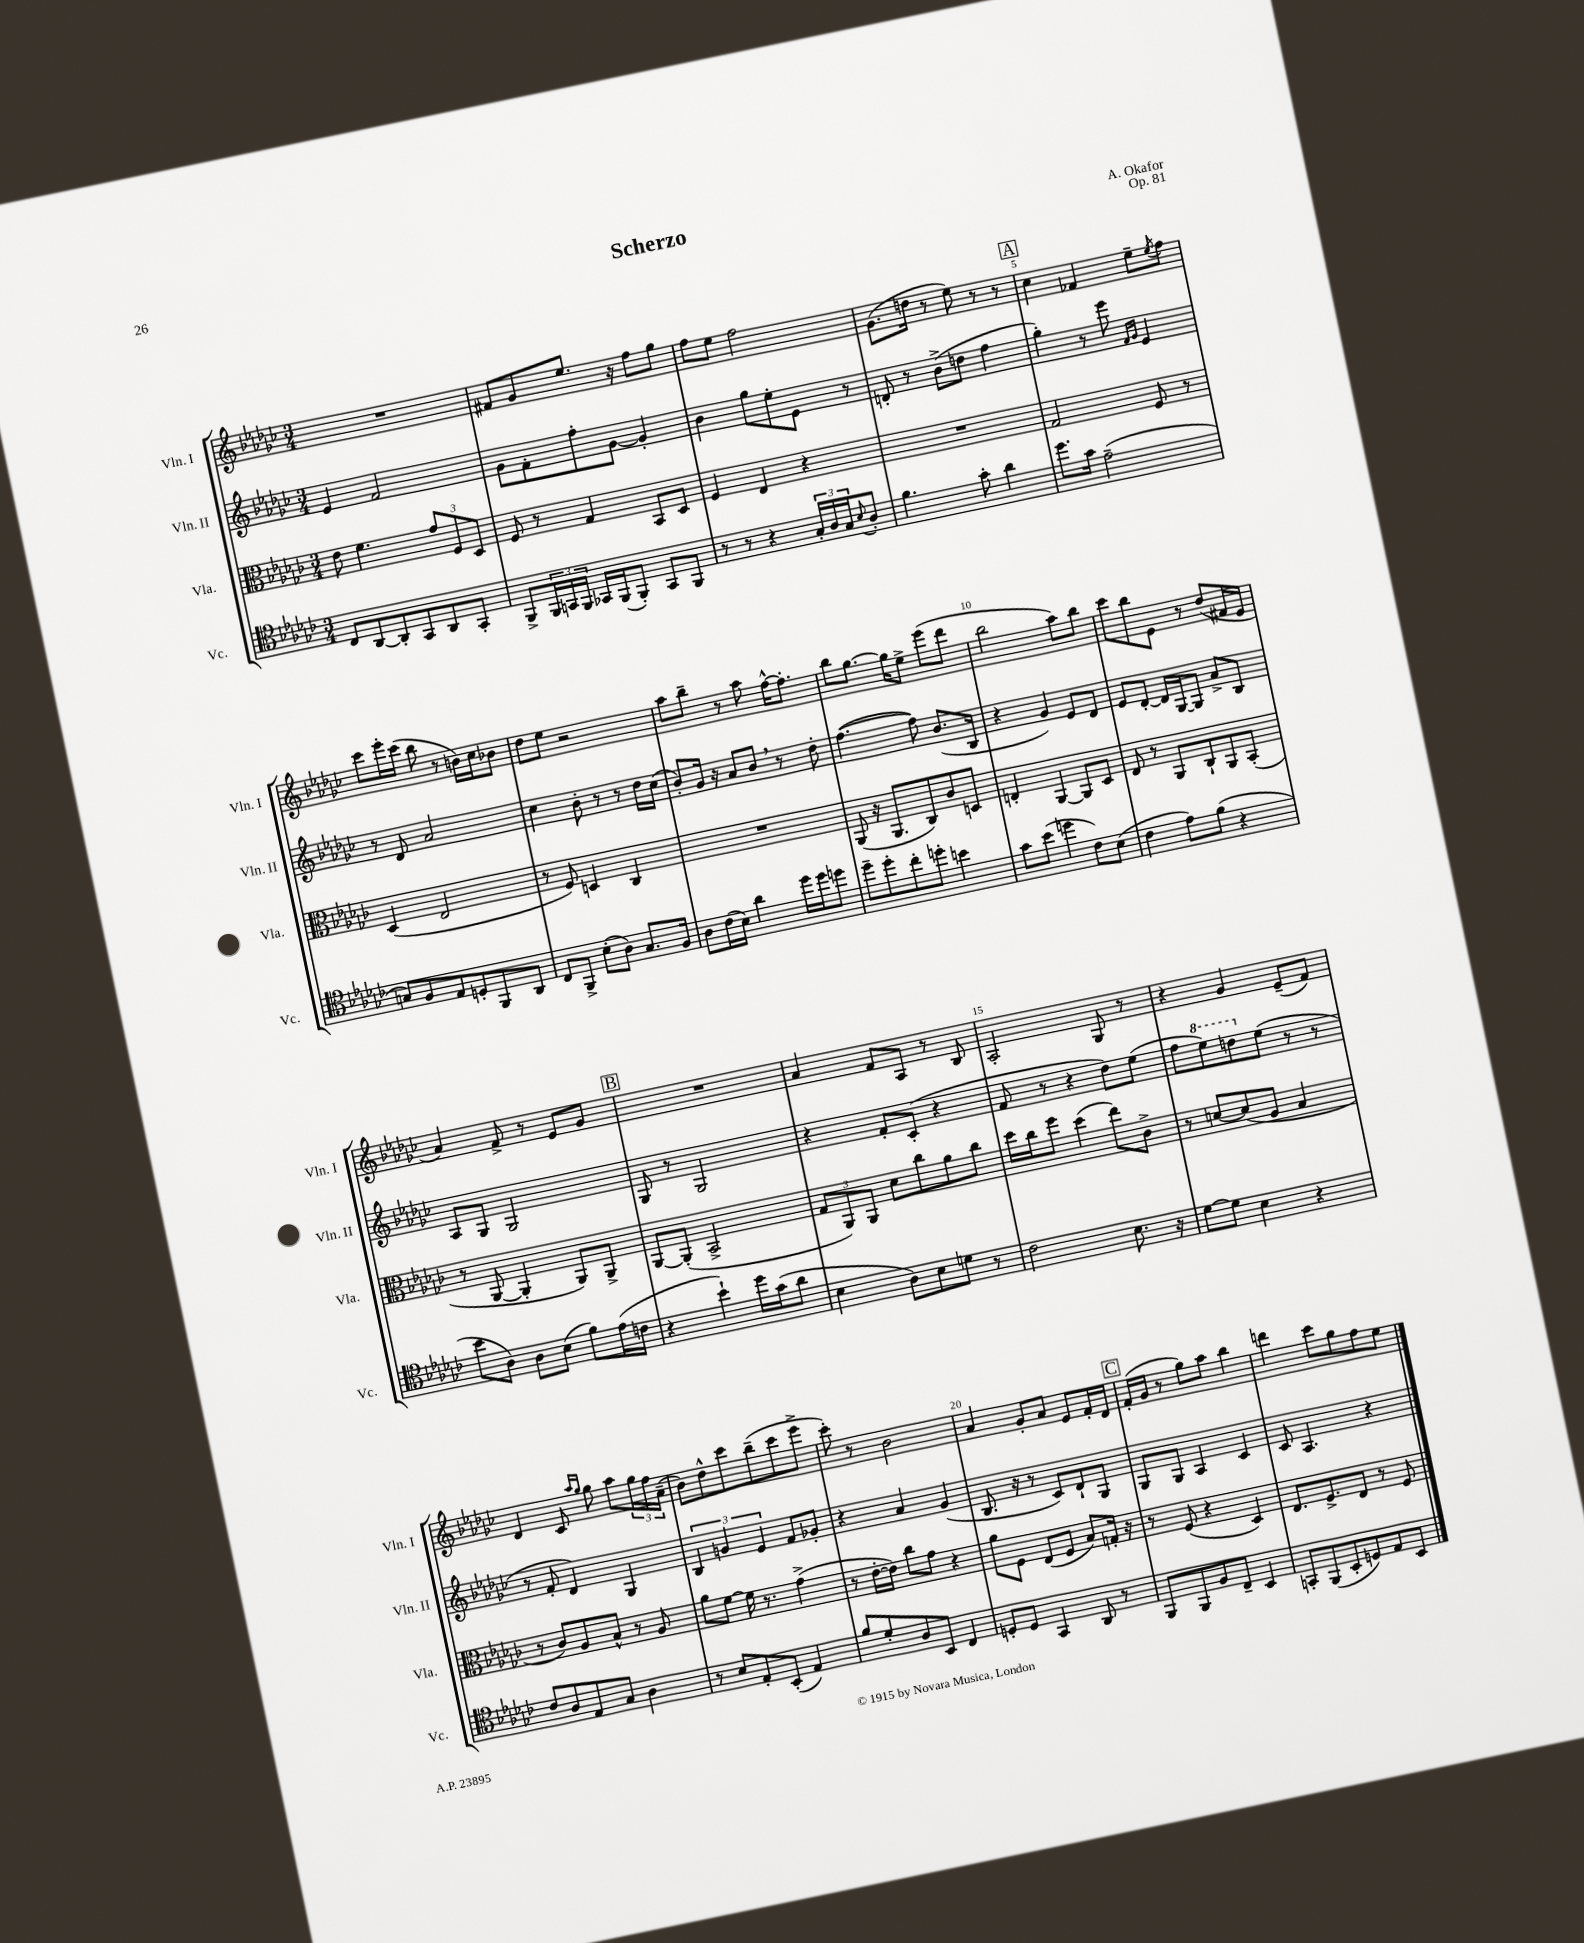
\header { title = "Scherzo" composer = "A. Okafor" opus = "Op. 81" }
<<
\new StaffGroup <<
\new Staff = "s0" \with { instrumentName = "Vln. I" shortInstrumentName = "Vln. I" } {
    \clef treble \key ges \major \numericTimeSignature \time 3/4
    R2. |
    fis'8 ges'8 ees''8. r16 f''8 ges''8 |
    f''8 ees''8 f''2 |
    ges'8.( d''16 r8 ees''8) r8 r8 |
    \mark \markup { \box "A" } ces''4 fes'4 ees''8-- \acciaccatura { ees''8 } f''8 |
    ces'''8 ees'''16-. ces'''16( bes''8 r8 b'16) ces''16 bes'8 |
    des''8 ees''8 r2 |
    aes''8 bes''8-- r8 aes''8 f''16~-^ f''8.-. |
    bes''8 ges''8.~ ges''16 ees''8-> ees'''8( des'''8 |
    bes''2 aes''8) bes''8 |
    ces'''8 bes''8 ees'8 r8 des''8( fis'16 ees'16 |
    aes'4) f'8-> r8 ees'8 ges'8 |
    \mark \markup { \box "B" } R2. |
    aes'4 f'8 aes8 r8 bes8 |
    aes2-. ges8 r8 |
    r4 ges'4 ees'8--( f'8) |
    des'4 ces'8 \grace { aes''16 ges''16 } ges''8 aes''8 \tuplet 3/2 { ges''16 f''16 aes'16--( } |
    bes'8) des''8-^ ces'''8 bes''8--( ces'''8 ees'''8-> |
    ces'''8-.) r8 bes'2 |
    aes'4 ges'8-. aes'8 ees'8 f'16-. des'16 |
    \mark \markup { \box "C" } f'16-.( ges'16 r8 ges''8) aes''8 bes''4 |
    d'''4 ces'''8 ges''8 f''8 ees''8 \bar "|." |
}
\new Staff = "s1" \with { instrumentName = "Vln. II" shortInstrumentName = "Vln. II" } {
    \clef treble \key ges \major \numericTimeSignature \time 3/4
    ees'4 f'2 |
    ges'8 f'8-. f''8-. ges'8~ ges'4-. |
    bes'4 ges''8 ees''8-. ees'8 r8 |
    d'8-. r8 bes'8->( d''8 f''4 |
    \mark \markup { \box "A" } ges''4-.) r8 ees'''8 \grace { f'16 ges'16 } ees'4 |
    r8 des'8 aes'2 |
    ces''4 bes'8-. r8 r8 des''16 ces''16( |
    bes'8-.) ges'16 r16 aes'8 bes'8 \breathe r8 des''8-. |
    f''4.~( f''8) bes'8.( bes16 |
    r4 ges'4) ees'8 des'8 |
    ees'8 des'8~-. des'16 ges16~ ges8 aes'8-> bes8 |
    aes8 ges8 ges2 |
    \mark \markup { \box "B" } ges8 r8 ges2 |
    r4 f'8-. ces'8-.( r4 |
    f'8 r8 r4 des''8) ees''8( |
    f''8 \ottava #1 ees'''8) d'''8 \ottava #0 ees''8( r8 r8 |
    r8 f'8-. des'4) ges4 |
    \tuplet 3/2 { bes4 g'4 ees'4 } f'8 ges'8-. |
    r4 aes'4 ges'4( |
    bes8. r16 r8 ces'8) des'8-! ges8 |
    \mark \markup { \box "C" } ges8 ges8 aes4 ces'4 |
    ces'8 aes4. r4 \bar "|." |
}
\new Staff = "s2" \with { instrumentName = "Vla." shortInstrumentName = "Vla." } {
    \clef alto \key ges \major \numericTimeSignature \time 3/4
    ees'8 f'4. \tuplet 3/2 { ges'8 f8 des8 } |
    f8 r8 ges4 bes,8 des8 |
    f4 ees4 r4 |
    R2. |
    \mark \markup { \box "A" } ges2 f8 r8 |
    des4( ees2 |
    r8 f8) d4 ces4 |
    R2. |
    aes,8( r16 aes,8. ces8) ces'8 d8 |
    e4-. aes,4~ aes,8 des8 |
    ees8 r8 aes,8 ces8-! aes,8 bes,8-.( |
    r8 aes,8~ aes,4-. aes,8) aes,8-> |
    \mark \markup { \box "B" } aes,8~ aes,8-.( bes,2-> |
    \tuplet 3/2 { ges8 aes,8) aes,8 } des'8 ces''8 aes'8 ces''8 |
    des''16 ces''16 f''8 des''4( ees''8) ces'8-> |
    r8 d'8~ d'8( aes8 bes4 |
    r8 ces'8) aes8 bes8-^ r8 aes8 |
    aes'8 f'8~ f'16 r8. ges'4->( |
    r8 ees'16~-. ees'16) ces''8 ges'8 r4 |
    aes'8 f8 ees8( f8 bes8) g16-. r16 |
    \mark \markup { \box "C" } r8 f8( r4 des4) |
    ees8. f8.-> ees8 r8 f8 \bar "|." |
}
\new Staff = "s3" \with { instrumentName = "Vc." shortInstrumentName = "Vc." } {
    \clef tenor \key ges \major \numericTimeSignature \time 3/4
    ces8 aes,8~ aes,8-. ges,8 aes,8 ges,8-. |
    f,8-> \tuplet 3/2 { f,16 g,16 f,16 } ges,16 f,16( f,8-.) ges,8 f,8 |
    r8 r8 r4 \tuplet 3/2 { ges16-. aes16 ges16 } \appoggiatura { bes8 } aes8-. |
    f'4. ges'8-. aes'4 |
    \mark \markup { \box "A" } des''8. ges'16 ees'2--( |
    g8) f8 ees8 d8-. f,8 aes,8 |
    ces8 f,8-> bes8-.( aes8) ges8. f16 |
    aes8 ces'16( bes16) aes'4 des''16 des''16 d''8 |
    des''8-- des''8-. ces''8-. d''8-. b'4 |
    ges'8 bes'8( d''4 ces'8) bes8( |
    ces'4 ees'8) f'8( r4 |
    bes'8 aes8) aes8 bes8( f'8) ees'16( c'16 |
    \mark \markup { \box "B" } r4 bes'4-!) des''16 ges'16( aes'8 |
    bes4 aes8) bes8 d'8 r8 |
    ces'2 bes8. r16 |
    des'8~ des'8 bes4 r4 |
    ces'8 aes8 ees8 ges8 aes4 |
    r8 bes8 ees8-. bes,8-.( ees4) |
    f'8 des'8-. aes8 bes,8 ces4 |
    d8-. d8 ges,4 aes,8 r8 |
    \mark \markup { \box "C" } f,8 f,8 f8 ces8-- bes,4 |
    g,8-. f,8( bes,8-. d8) ees8 bes,8 \bar "|." |
}
>>
>>
\layout { \context { \Score \override BarNumber.break-visibility = ##(#f #t #t) barNumberVisibility = #(every-nth-bar-number-visible 5) } }
